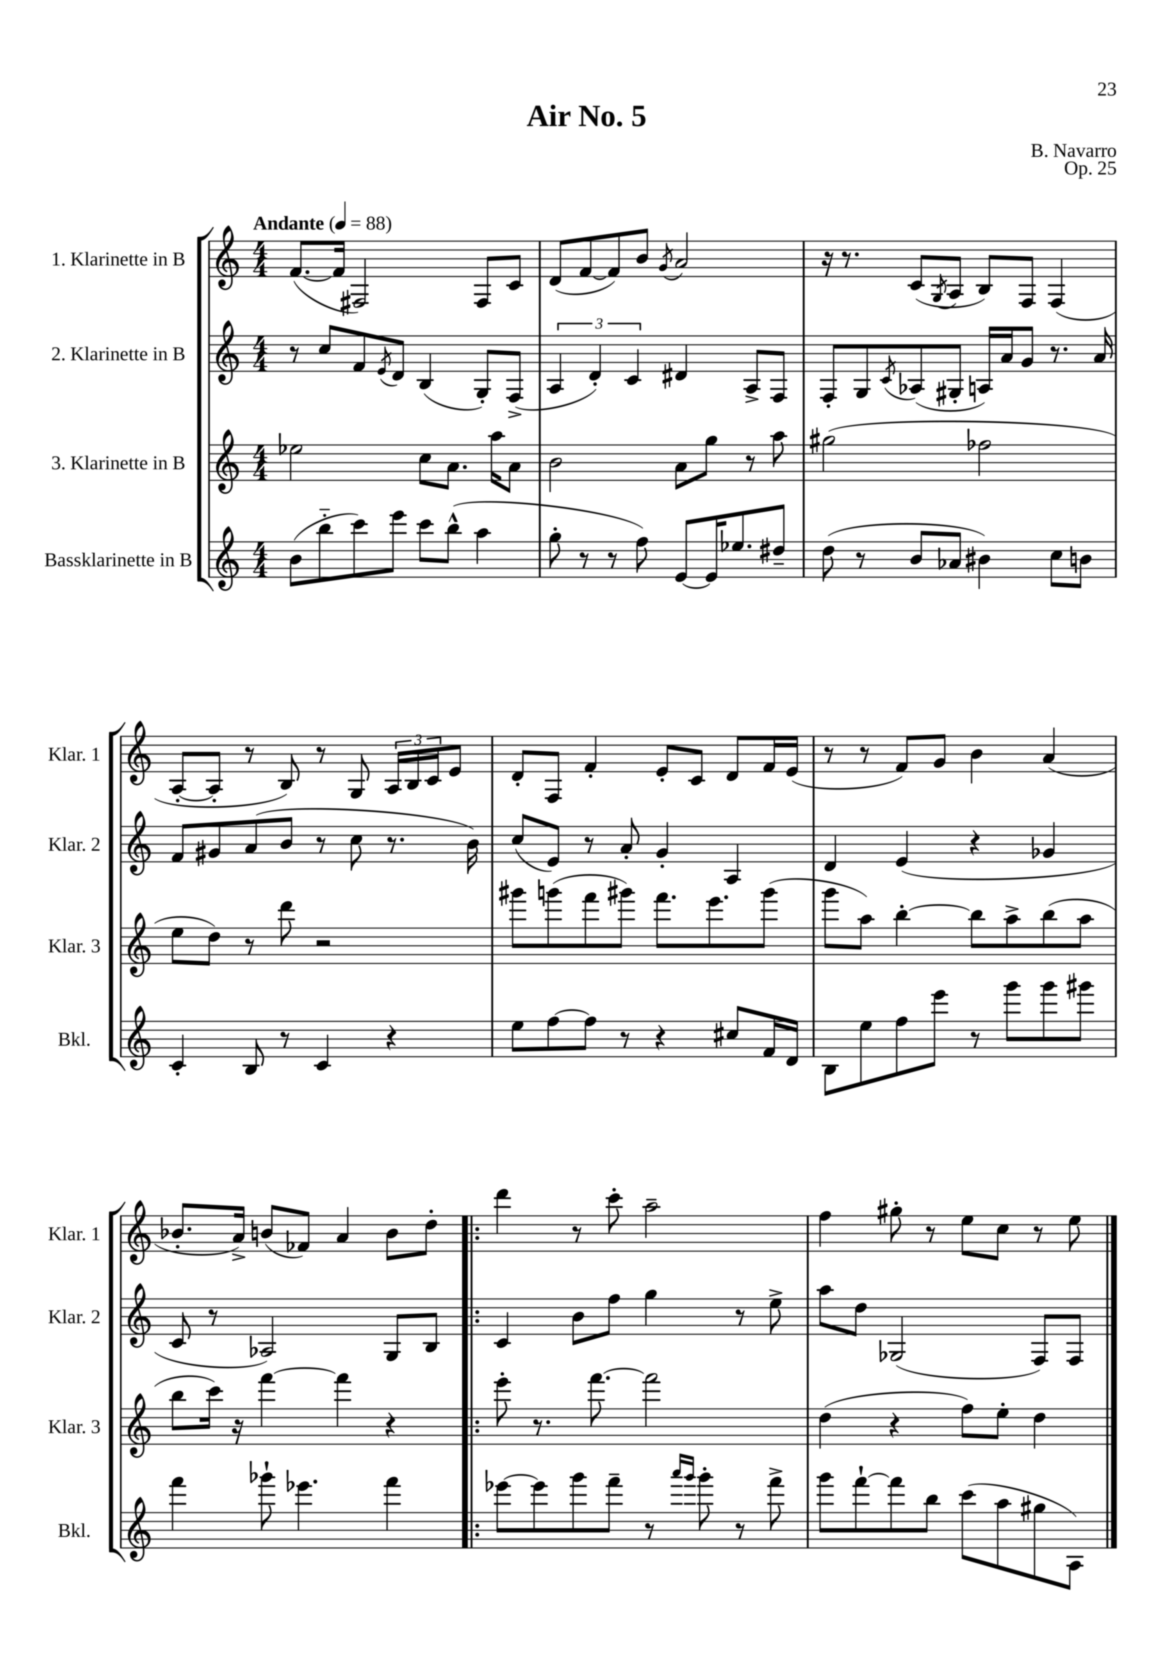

**kern	**kern	**kern	**kern
*staff4	*staff3	*staff2	*staff1
*clefG2	*clefG2	*clefG2	*clefG2
*k[]	*k[]	*k[]	*k[]
*M4/4	*M4/4	*M4/4	*M4/4
*MM88	*MM88	*MM88	*MM88
(8b	2ee-	8r	([8.f
8bb'~	.	8cc	.
.	.	.	16f]
8ccc)	.	8f	2F#)
.	.	8qe	.
8eee	.	8d	.
8ccc	8cc	(4B	.
(8bb^^	8.a	.	.
4aa	.	8G')	8F#
.	16aa	.	.
.	8a	(8F^	8c
=	=	=	=
8gg'	2b	6A	(8d
8r	.	.	[8f
.	.	6d')	.
8r	.	.	8f])
.	.	6c	.
8ff)	.	.	8b
.	.	.	8qg
[8e	8a	4d#	2a
16e]	8gg	.	.
8.ee-	.	.	.
.	8r	8A^	.
8dd#~	8aa	8F	.
=	=	=	=
(8dd	(2gg#	8F'	16r
.	.	.	8.r
8r	.	8G	.
.	.	8qc	.
8b	.	(8A-	(8c
.	.	.	8qG
8a-	.	8G#'	8A
4b#)	2ff-	16A)	8B)
.	.	16a	.
.	.	8g	8F
8cc	.	8.r	(4F
8b	.	.	.
.	.	16a	.
=	=	=	=
4c'	8ee	8f	[8A'
.	8dd)	8g#	8A']
8B	8r	(8a	8r
8r	8ddd	8b	8B)
4c	2r	8r	8r
.	.	8cc	8G
4r	.	8.r	24A
.	.	.	24B
.	.	.	24c
.	.	.	8e
.	.	16b)	.
=	=	=	=
8ee	8ggg#	(8cc	8d'
[8ff	(8ggg	8e)	8F
8ff]	8fff	8r	4f'
8r	8ggg#)	8a'	.
4r	8.fff	4g'	8e'
.	.	.	8c
.	8.eee	.	.
8cc#	.	4A	8d
16f	(8ggg#	.	16f
16d	.	.	(16e
=	=	=	=
8B	8ggg	4d	8r
8ee	8aa)	.	8r
8ff	[4bb'	(4e	8f)
8eee	.	.	8g
8r	8bb]	4r	4b
8ggg	8aa^	.	.
8ggg	(8bb	4g-	(4a
8ggg#	8aa	.	.
=	=	=	=
4fff	8bb	8c	8.b-'
.	16ccc)	8r	.
.	16r	.	16a^)
8ggg-`	[4fff	2A-)	(8b
4.eee-	.	.	8f-)
.	4fff]	.	4a
4fff	4r	8G	8b
.	.	8B	8dd'
=!|:	=!|:	=!|:	=!|:
[8eee-	8eee'	4c	4ddd
8eee-]	8.r	.	.
8ggg	.	8b	8r
.	[8.fff	.	.
8fff~	.	8ff	8ccc'
8r	2fff]	4gg	2aa~
16qqaaa	.	.	.
16qqggg	.	.	.
8ggg'	.	.	.
8r	.	8r	.
8fff^	.	8ee^	.
=	=	=	=
8ggg	(4dd	8aa	4ff
[8fff`	.	8dd	.
8fff]	4r	(2G-	8gg#'
8bb	.	.	8r
(8ccc	8ff)	.	8ee
8aa	8ee'	.	8cc
8gg#	4dd	8F)	8r
8A)	.	8F	8ee
==	==	==	==
*-	*-	*-	*-
